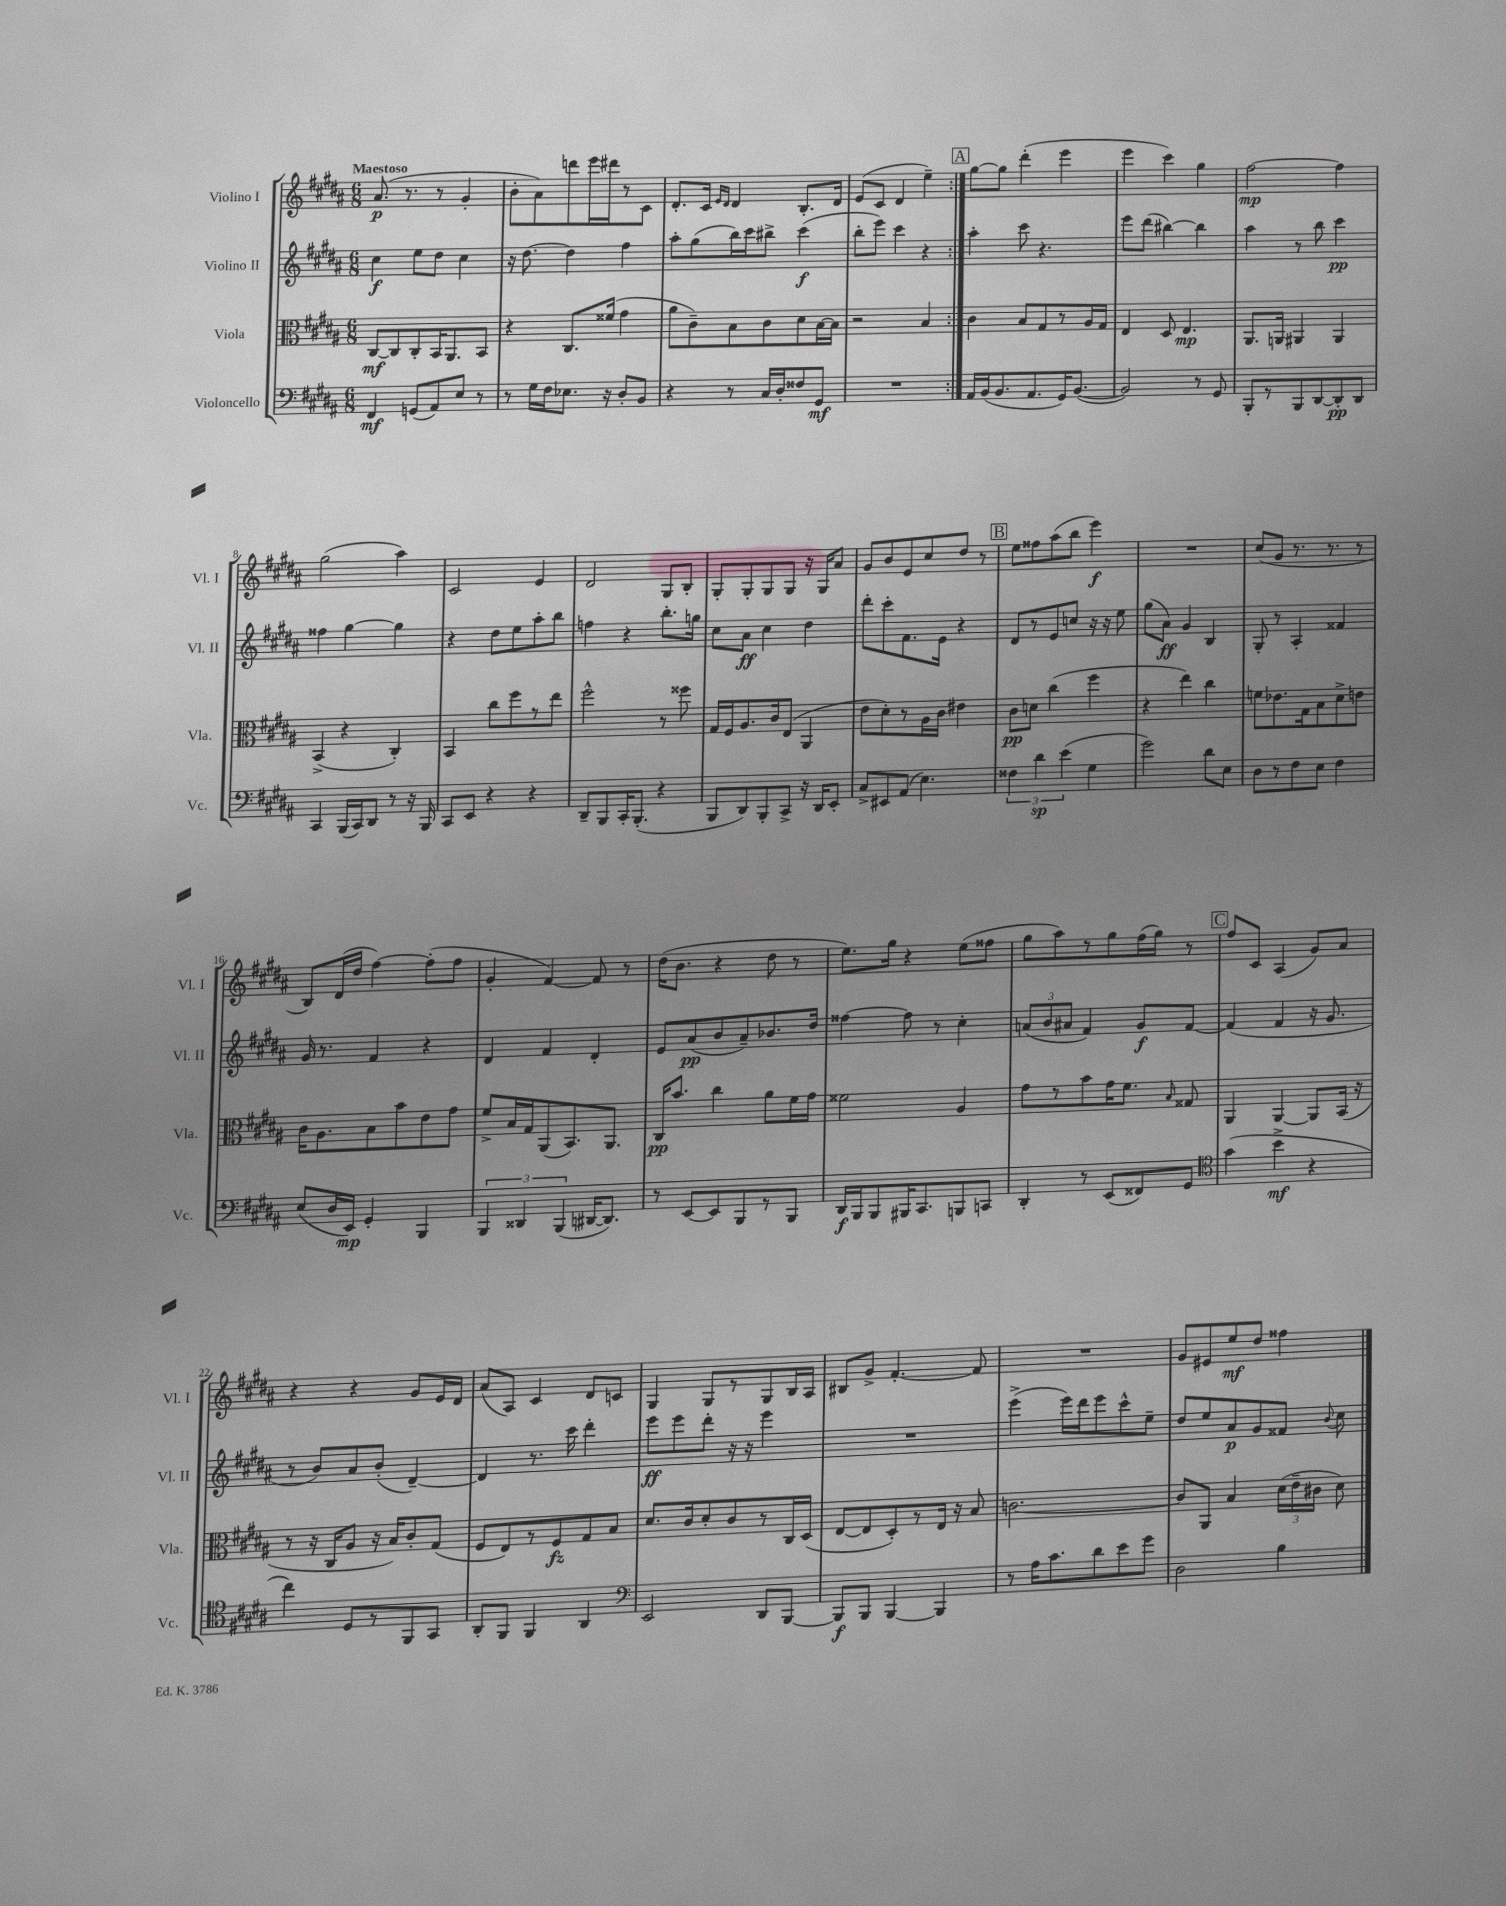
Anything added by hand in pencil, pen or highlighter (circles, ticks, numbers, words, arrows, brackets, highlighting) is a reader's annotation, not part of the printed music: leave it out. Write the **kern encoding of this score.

**kern	**dynam	**kern	**dynam	**kern	**dynam	**kern	**dynam
*part4	*part4	*part3	*part3	*part2	*part2	*part1	*part1
*staff4	*staff4	*staff3	*staff3	*staff2	*staff2	*staff1	*staff1
*I"Violoncello	*	*I"Viola	*	*I"Violino II	*	*I"Violino I	*
*I'Vc.	*	*I'Vla.	*	*I'Vl. II	*	*I'Vl. I	*
*clefF4	*	*clefC3	*	*clefG2	*	*clefG2	*
*k[f#c#g#d#a#]	*	*k[f#c#g#d#a#]	*	*k[f#c#g#d#a#]	*	*k[f#c#g#d#a#]	*
*M6/8	*	*M6/8	*	*M6/8	*	*M6/8	*
=1	=1	=1	=1	=1	=1	=1	=1
!	!	!	!	!	!	!LO:TX:a:B:t=Maestoso	!
4FF#/	mf	[8C#/L	mf	4cc#\	f	(8.a#/	p
.	.	8C#/]	.	.	.	.	.
.	.	.	.	.	.	8.r	.
(8GGn/L	.	8C#'/	.	8ee\L	.	.	.
8AA#/)	.	16BB/K	.	8dd#\J	.	8r	.
.	.	8.AA#/	.	.	.	.	.
8E/J	.	.	.	4cc#\	.	4g#'/	.
8r	.	8BB/J	.	.	.	.	.
=2	=2	=2	=2	=2	=2	=2	=2
8r	.	4r	.	16r	.	8b'\L	.
.	.	.	.	[8.dd#\	.	.	.
16G#\LL	.	.	.	.	.	8a#\)	.
16F#\J	.	.	.	.	.	.	.
8.E-X\J	.	8.C#/L	.	4dd#\]	.	8dddn\	.
.	.	.	.	.	.	16eee\L	.
16r	.	(16f##X/Jk	.	.	.	16ddd#X\J	.
8D#'/L	.	4g#\	.	4ff#\	.	8r	.
8BB/J	.	.	.	.	.	8c#\J	.
=3	=3	=3	=3	=3	=3	=3	=3
4r	.	8a#\L	.	8aa#'\L	.	8.d#'/L	.
.	.	8c#~\)	.	(8gg#\	.	.	.
.	.	.	.	.	.	16c#/Jk	.
.	.	.	.	.	.	16qqe/LL	.
.	.	.	.	.	.	16qqd#/JJ	.
8r	.	8B\	.	16bb\L)	.	4d#/	.
.	.	.	.	16ccc#\J	.	.	.
16C#/LL	.	8c#\	.	8bb#X^\J	.	.	.
16D#'/J	.	.	.	.	.	.	.
8F##X/	.	8d#\	.	(4ccc#\	f	8.B'/L	.
8GG#/J	mf	[16B\L	.	.	.	.	.
.	.	16B\JJ]	.	.	.	16d#/Jk	.
=4	=4	=4	=4	=4	=4	=4	=4
2.r	.	2r	.	8bb'\L	.	(8e/L	.
.	.	.	.	8eee\J)	.	8c#/J	.
.	.	.	.	4ccc#\	.	4d#/	.
.	.	4B/	.	4r	.	4ee~\)	.
!!LO:REH:place=s1:t=A
=5:|!	=5:|!	=5:|!	=5:|!	=5:|!	=5:|!	=5:|!	=5:|!
16AA#/LL	.	4c#\	.	4aa#'\	.	[8gg#\L	.
(16BB/J	.	.	.	.	.	.	.
8.BB/	.	.	.	.	.	8gg#\J]	.
.	.	8B/L	.	8ccc#\	.	(4ddd#'\	.
8.AA#/	.	.	.	.	.	.	.
.	.	8G#/	.	4.r	.	.	.
16GG#/K)	.	8r	.	.	.	4eee\	.
([8.BB/J	.	.	.	.	.	.	.
.	.	16A#/L	.	.	.	.	.
.	.	16G#/JJ	.	.	.	.	.
=6	=6	=6	=6	=6	=6	=6	=6
2BB/])	.	4E/	.	8eee\L	.	4eee\	.
.	.	.	.	(8ddd#\J	.	.	.
.	.	8D#/	.	[4bb#X\)	.	4ccc#\)	.
.	.	4.E/	mp	.	.	.	.
8r	.	.	.	4bb#\]	.	4gg#\	.
8GG#/	.	.	.	.	.	.	.
=7	=7	=7	=7	=7	=7	=7	=7
8BBB'/L	.	8.AA#/L	.	4aa#\	.	[2ff#\	mp
8r	.	.	.	.	.	.	.
.	.	16AAn/Jk	.	.	.	.	.
8BBB/	.	4AA#X/	.	8r	.	.	.
[8DD#/	.	.	.	8bb\	.	.	.
8DD#'/]	pp	4AA#/	.	4ccc#\	pp	4ff#\]	.
8DD#/J	.	.	.	.	.	.	.
!!LO:LB:g=z
=8	=8	=8	=8	=8	=8	=8	=8
4CC#/	.	(4BB^/	.	4ff##X\	.	(2gg#\	.
(16BBB/LL	.	4r	.	[4gg#\	.	.	.
16CC#/J)	.	.	.	.	.	.	.
8DD#/J	.	.	.	.	.	.	.
8r	.	4C#'/)	.	4gg#\]	.	4aa#\)	.
16r	.	.	.	.	.	.	.
16BBB/	.	.	.	.	.	.	.
=9	=9	=9	=9	=9	=9	=9	=9
8CC#/L	.	4BB/	.	4r	.	2c#/	.
8EE/J	.	.	.	.	.	.	.
4r	.	8cc#\L	.	8dd#\L	.	.	.
.	.	8ff#\	.	8ee\	.	.	.
4r	.	8r	.	8aa#'\	.	4e/	.
.	.	8ee\J	.	8bb\J	.	.	.
=10	=10	=10	=10	=10	=10	=10	=10
8DD#~/L	.	2ff#^^\	.	4ffn\	.	2d#/	.
8BBB/	.	.	.	.	.	.	.
16CC#'/K	.	.	.	4r	.	.	.
(8.BBB'/J	.	.	.	.	.	.	.
4r	.	8r	.	8.bb'\L	.	8G#/L	.
.	.	8ff##X\	.	.	.	8B'/J	.
.	.	.	.	16ggn\Jk	.	.	.
=11	=11	=11	=11	=11	=11	=11	=11
8BBB/L	.	16G#/LL	.	8cc#\L	.	8G#'/L	.
.	.	16F#/J	.	.	.	.	.
8DD#/)	.	8.A#/	.	8a#\J	ff	8G#'/	.
8BBB'/	.	.	.	4cc#\	.	8G#/	.
.	.	16c#/k	.	.	.	.	.
8CC#^/J	.	(8E/J	.	.	.	8G#/J	.
16r	.	4AA#/	.	4dd#\	.	16r	.
16DD#/KL	.	.	.	.	.	16G#/KL	.
8EE'/J	.	.	.	.	.	8a#/J	.
=12	=12	=12	=12	=12	=12	=12	=12
8C#^/L	.	8e\L	.	8ddd#'\L	.	8g#/L	.
8EE#X/	.	8d#'\)	.	8ccc#'\	.	8b/	.
(8AA#/J	.	8r	.	8.f#\	.	8e/	.
4.E\)	.	16A#\L	.	.	.	8cc#/	.
.	.	16c#\JJ	.	16e\Jk	.	.	.
.	.	4e#X\	.	4r	.	8dd#/J	.
.	.	.	.	.	.	8r	.
!!LO:REH:place=s1:t=B
=13	=13	=13	=13	=13	=13	=13	=13
6F##X\	.	8c#\L	pp	8d#/L	.	8ee\L	.
.	.	8dn\J	.	8r	.	8ff##X\	.
6d#\	sp	.	.	.	.	.	.
.	.	(4cc#\	.	8e/	.	(8aa#\	.
(6e\	.	.	.	.	.	.	.
.	.	.	.	8ccn/J	.	8bb\J	.
4G#\	.	4ff#\	.	16r	.	4eee\)	f
.	.	.	.	16r	.	.	.
.	.	.	.	8ee\	.	.	.
=14	=14	=14	=14	=14	=14	=14	=14
2g#\)	.	4r	.	(8gg#\L	.	2.r	.
.	.	.	.	8a#\J)	ff	.	.
.	.	4ee\)	.	4g#/	.	.	.
8d#\L	.	4cc#\	.	4B/	.	.	.
8E\J	.	.	.	.	.	.	.
=15	=15	=15	=15	=15	=15	=15	=15
8D#\L	.	8fn\L	.	8G#'/	.	(8cc#/L	.
8r	.	8.e-X\	.	8r	.	8g#/J	.
8F#\	.	.	.	4A#'/	.	8.r	.
.	.	16G#\k	.	.	.	.	.
8E\J	.	8B\	.	.	.	.	.
.	.	.	.	.	.	8.r	.
4F#\	.	8d#^\	.	4f##X/	.	.	.
.	.	8en\J	.	.	.	8r	.
!!LO:LB:g=z
=16	=16	=16	=16	=16	=16	=16	=16
(8E/L	.	16c#\KL	.	16g#/	.	8B/L)	.
.	.	8.A#\	.	8.r	.	.	.
16D#/L	.	.	.	.	.	(16d#/L	.
16EE/JJ)	mp	.	.	.	.	16dd#/JJ	.
4GG#'/	.	8B\	.	4f#/	.	[4ff#\)	.
.	.	8b\	.	.	.	.	.
4BBB/	.	8e\	.	4r	.	(8ff#'\L]	.
.	.	8g#\J	.	.	.	8ff#\J	.
=17	=17	=17	=17	=17	=17	=17	=17
6BBB/	.	8f#^/L	.	4d#/	.	4g#'/	.
.	.	16B/L	.	.	.	.	.
6DD##X/	.	.	.	.	.	.	.
.	.	16G#/J	.	.	.	.	.
.	.	(8AA#/	.	4f#/	.	[4f#/)	.
(6BBB/	.	.	.	.	.	.	.
.	.	8.BB/)	.	.	.	.	.
[16DD#X/KL	.	.	.	4d#'/	.	8f#/]	.
8.DD#/J])	.	8.AA#/J	.	.	.	.	.
.	.	.	.	.	.	8r	.
=18	=18	=18	=18	=18	=18	=18	=18
8r	.	16C#/KL	pp	8e/L	.	(16dd#\KL	.
.	.	8.b/J	.	.	.	8.b\J	.
[8EE/L	.	.	.	(8a#/	pp	.	.
8EE/]	.	4cc#\	.	8b/	.	4r	.
8BBB/	.	.	.	8a#~/)	.	.	.
8r	.	8a#\L	.	8.b-X/	.	8dd#\	.
8BBB/J	.	16f#\L	.	.	.	8r	.
.	.	16g#\JJ	.	16dd#/Jk	.	.	.
=19	=19	=19	=19	=19	=19	=19	=19
16DD#/LL	f	2f##X\	.	[4ff##X\	.	8.ee\L)	.
16BBB/J	.	.	.	.	.	.	.
8BBB/	.	.	.	.	.	.	.
.	.	.	.	.	.	16gg#\Jk	.
16BBB#X/K	.	.	.	8ff##\]	.	4r	.
8.CC#/	.	.	.	.	.	.	.
.	.	.	.	8r	.	.	.
8BBBn/	.	4A#/	.	4cc#'\	.	(8ee\L	.
8CCn/J	.	.	.	.	.	8ff##X\J	.
=20	=20	=20	=20	=20	=20	=20	=20
4DD#'/	.	8g#\L	.	(12an/L	.	8gg#\L	.
.	.	.	.	12b/	.	.	.
.	.	8r	.	.	.	8aa#\)	.
.	.	.	.	12a#X/J	.	.	.
8r	.	8b\	.	4f#/)	.	8r	.
(8EE/L	.	16g#\K	.	.	.	8gg#\	.
.	.	8.f#\J	.	.	.	.	.
8FF##X/)	.	.	.	8g#/L	f	(16ff#\L	.
.	.	.	.	.	.	16gg#\JJ)	.
.	.	16qqB/	.	.	.	.	.
8GG#/J	.	8G##X/	.	[8f#/J	.	8r	.
!!LO:REH:place=s1:t=C
=21	=21	=21	=21	=21	=21	=21	=21
*clefC4	*	*	*	*	*	*	*
(4g#\	.	4AA#/	.	(4f#/]	.	8ff#/L	.
.	.	.	.	.	.	8c#/J	.
4b^\	mf	[4AA#/	.	4f#/	.	(4A#/	.
4r	.	8AA#/L]	.	16r	.	8g#/L)	.
.	.	.	.	8.g#/	.	.	.
.	.	(16BB/Jk	.	.	.	8a#/J	.
.	.	16r	.	.	.	.	.
!!LO:LB:g=z
=22	=22	=22	=22	=22	=22	=22	=22
4cc#\)	.	8r	.	8r	.	4r	.
.	.	16r	.	8b/L)	.	.	.
.	.	16C#/KL	.	.	.	.	.
8D#/L	.	8A#/J	.	8a#/	.	4r	.
8r	.	16r	.	(8b'/J	.	.	.
.	.	16B/KL)	.	.	.	.	.
8FF#/	.	8c#'/	.	[4d#~/)	.	8g#/L	.
8GG#/J	.	(8G#/J	.	.	.	16e/L	.
.	.	.	.	.	.	16d#/JJ	.
=23	=23	=23	=23	=23	=23	=23	=23
8AA#'/L	.	8F#/L	.	4d#/]	.	(8a#/L	.
8FF#/J	.	8E/)	.	.	.	8A#/J)	.
4FF#/	.	8r	.	8.r	.	4c#/	.
.	.	8F#/	fz	.	.	.	.
.	.	.	.	16ccc#\	.	.	.
4AA#/	.	8G#/	.	4ddd#'\	.	8d#/L	.
.	.	8B/J	.	.	.	8cn/J	.
=24	=24	=24	=24	=24	=24	=24	=24
*clefF4	*	*	*	*	*	*	*
2EE/	.	8.d#/L	.	8eee\L	ff	4G#/	.
.	.	.	.	8eee\	.	.	.
.	.	16c#/k	.	.	.	.	.
.	.	8d#'/	.	8ddd#'\J	.	8G#/L	.
.	.	8c#/	.	16r	.	8r	.
.	.	.	.	16r	.	.	.
8DD#/L	.	8r	.	4eee\	.	8G#/	.
[8BBB/J	.	16C#/L	.	.	.	16B/L	.
.	.	(16D#/JJ	.	.	.	16A#/JJ	.
=25	=25	=25	=25	=25	=25	=25	=25
8BBB/L]	f	[8E/L	.	2.r	.	8B#X/L	.
8BBB/J	.	8E/]	.	.	.	8g#^/J	.
[4BBB/	.	8D#'/)	.	.	.	[4.f#'/	.
.	.	8r	.	.	.	.	.
4BBB/]	.	16E/Jk	.	.	.	.	.
.	.	16r	.	.	.	.	.
.	.	8B/	.	.	.	8f#/]	.
=26	=26	=26	=26	=26	=26	=26	=26
8r	.	[2.cn\	.	(4eee^\	.	2.r	.
16A#\KL	.	.	.	.	.	.	.
8.c#\	.	.	.	.	.	.	.
.	.	.	.	16eee\LL)	.	.	.
.	.	.	.	16ddd#\J	.	.	.
8d#\	.	.	.	8eee\	.	.	.
8e\	.	.	.	8ccc#^^\	.	.	.
8g#\J	.	.	.	8ee~\J	.	.	.
=27	=27	=27	=27	=27	=27	=27	=27
2D#\	.	8c/L]	.	8dd#/L	.	8g#/L	.
.	.	8AA#/J	.	8ee/	.	8e#X/	.
.	.	4B/	.	8a#/	p	8ee/	mf
.	.	.	.	8g#/	.	8dd#/J	.
4B\	.	(24d#\LL	.	8f##X/J	.	4ff##X\	.
.	.	24e~\	.	.	.	.	.
.	.	24c#X\JJ	.	.	.	.	.
.	.	.	.	8qqb/	.	.	.
.	.	8d#\)	.	8cc#\	.	.	.
==	==	==	==	==	==	==	==
*-	*-	*-	*-	*-	*-	*-	*-
